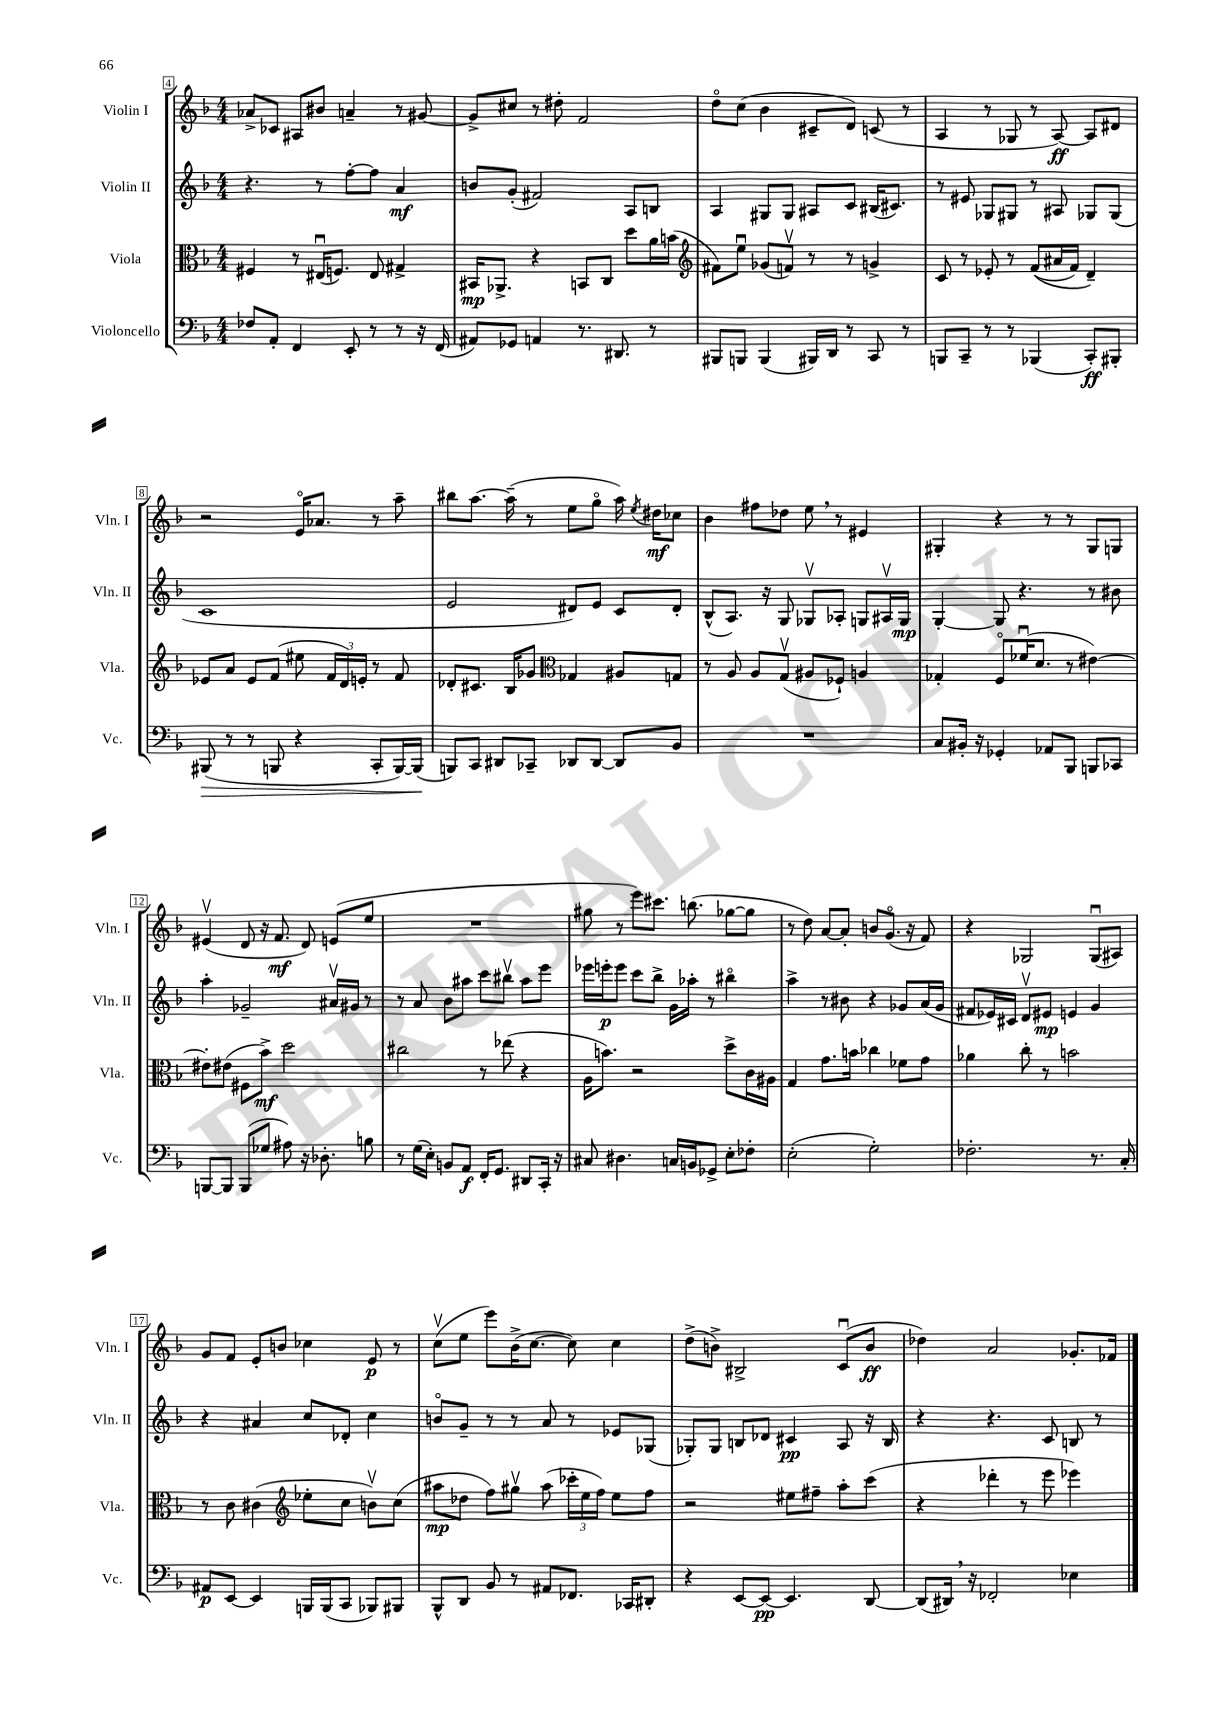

**kern	**dynam	**kern	**dynam	**kern	**dynam	**kern	**dynam
*part4	*part4	*part3	*part3	*part2	*part2	*part1	*part1
*staff4	*staff4	*staff3	*staff3	*staff2	*staff2	*staff1	*staff1
*I"Violoncello	*	*I"Viola	*	*I"Violin II	*	*I"Violin I	*
*I'Vc.	*	*I'Vla.	*	*I'Vln. II	*	*I'Vln. I	*
*clefF4	*	*clefC3	*	*clefG2	*	*clefG2	*
*k[b-]	*	*k[b-]	*	*k[b-]	*	*k[b-]	*
*M4/4	*	*M4/4	*	*M4/4	*	*M4/4	*
=4	=4	=4	=4	=4	=4	=4	=4
8F-X/L	.	4F#X/	.	4.r	.	8a-X^/L	.
8AA'/J	.	.	.	.	.	8c-X/J	.
4FF/	.	8r	.	.	.	8A#X/L	.
.	.	(16E#Xu/KL	.	8r	.	8b#X/J	.
.	.	8.Fn/J)	.	.	.	.	.
8EE'/	.	.	.	[8ff'\L	.	4an~/	.
8r	.	8E#/	.	8ff\J]	.	.	.
8r	.	4G#X^/	.	4a/	mf	8r	.
16r	.	.	.	.	.	[8g#X/	.
(16FF/	.	.	.	.	.	.	.
=5	=5	=5	=5	=5	=5	=5	=5
8AA#X/L)	.	16BB#X/KL	mp	8bn/L	.	8g#^/L]	.
.	.	8.AA-X^/J	.	.	.	.	.
8GG-X/J	.	.	.	(8g'/J	.	8cc#X/J	.
4AAn/	.	4r	.	2f#X/)	.	8r	.
.	.	.	.	.	.	8dd#X'\	.
8.r	.	8BBn/L	.	.	.	2f/	.
.	.	8C/J	.	.	.	.	.
8.DD#X/	.	.	.	.	.	.	.
.	.	8dd\L	.	8A/L	.	.	.
8r	.	16a\L	.	8Bn/J	.	.	.
.	.	(16bn\JJ	.	.	.	.	.
=6	=6	=6	=6	=6	=6	=6	=6
*	*	*clefG2	*	*	*	*	*
8BBB#X/L	.	8f#X\L)	.	4A/	.	8dd\L	.
8BBBn/J	.	8eeu\J	.	.	.	(8cc\J	.
(4BBB/	.	(8g-X/L	.	8G#X/L	.	4b-\	.
.	.	8fnv/J)	.	8G#/J	.	.	.
16BBB#X/LL)	.	8r	.	8A#X/L	.	8c#X~/L	.
16DD/JJ	.	.	.	.	.	.	.
8r	.	8r	.	8c/J	.	8d/J)	.
8CC/	.	4gn^/	.	(16B#X/KL	.	(8cn/	.
.	.	.	.	8.c#X/J)	.	.	.
8r	.	.	.	.	.	8r	.
=7	=7	=7	=7	=7	=7	=7	=7
8BBBn/L	.	8c/	.	8r	.	4A/	.
8CC~/J	.	8r	.	8e#X/	.	.	.
8r	.	8e-X'/	.	8G-X/L	.	8r	.
8r	.	8r	.	8G#X/J	.	8G-X/	.
(4BBB-X/	.	((8f/L	.	8r	.	8r	.
.	.	16a#X/L	.	8A#X/	.	[8A/)	ff
.	.	16f/JJ)	.	.	.	.	.
8CC'/L)	ff	4d~/)	.	8G-X/L	.	8A/L]	.
8BBB#X'/J	.	.	.	(8G-/J	.	8d#X/J	.
!!LO:LB:g=z
=8	=8	=8	=8	=8	=8	=8	=8
!	!LO:HP:b	!	!	!	!	!	!
(8BBB#X/	>	8e-X/L	.	1c	.	2r	.
8r	.	8a/J	.	.	.	.	.
8r	.	8e-/L	.	.	.	.	.
8BBBn/	.	(8f/J	.	.	.	.	.
4r	.	8ee#X\	.	.	.	16e/KL	.
.	.	.	.	.	.	8.a-X/J	.
.	.	24f/LL	.	.	.	.	.
.	.	24d/)	.	.	.	.	.
.	.	24en'/JJ	.	.	.	.	.
8CC'/L	.	8r	.	.	.	8r	.
[16BBB/L)	.	8f/	.	.	.	8aa~\	.
(16BBB/JJ]	.	.	.	.	.	.	.
.	]	.	.	.	.	.	.
=9	=9	=9	=9	=9	=9	=9	=9
8BBBn/L)	.	8d-X'/L	.	2e/	.	8bb#X\L	.
8CC/J	.	8.c#X/J	.	.	.	[8.aa\J	.
8DD#X/L	.	.	.	.	.	.	.
.	.	16B-/KL	.	.	.	(16aa~\]	.
8CC-X~/J	.	8g-X/J	.	.	.	8r	.
*	*	*clefC3	*	*	*	*	*
8DD-X/L	.	4G-X/	.	8d#X/L)	.	8ee\L	.
[8DD-/J	.	.	.	8e/J	.	8gg\J	.
8DD-/L]	.	8A#X/L	.	8c/L	.	16aa\)	.
.	.	.	.	.	.	8qee/	.
.	.	.	.	.	.	16dd#X\KL	mf
8BB-/J	.	8Gn/J	.	8d#'/J	.	8cc-X\J	.
=10	=10	=10	=10	=10	=10	=10	=10
1r	.	8r	.	(8B-^^/L	.	4b-\	.
.	.	8A/	.	8.A/J)	.	.	.
.	.	8A/L	.	.	.	8ff#X\L	.
.	.	.	.	16r	.	.	.
.	.	(8Gv/J	.	8G/	.	8dd-X\J	.
.	.	8A#X/L	.	8G-Xv/L	.	8ee,\	.
.	.	8F-X`/J)	.	8A-X'/J	.	8r	.
.	.	4An/	.	8Gn/L	.	4e#X/	.
.	.	.	.	16A#Xv/L	.	.	.
.	.	.	.	16G/JJ	mp	.	.
=11	=11	=11	=11	=11	=11	=11	=11
8C/L	.	4G-X'/	.	[4G'/	.	4G#X'/	.
16BB#X'/Jk	.	.	.	.	.	.	.
16r	.	.	.	.	.	.	.
4GG-X'/	.	8F/L	.	8G/]	.	4r	.
.	.	(16f-Xu/K	.	4.r	.	.	.
.	.	8.d/J	.	.	.	.	.
8AA-X/L	.	.	.	.	.	8r	.
8BBB-/J	.	8r	.	.	.	8r	.
8BBBn/L	.	[4e#X\)	.	8r	.	8G#/L	.
8CC-X/J	.	.	.	8b#X\	.	8Gn/J	.
!!LO:LB:g=z
=12	=12	=12	=12	=12	=12	=12	=12
[8BBBn/L	.	8e#X'\L]	.	4aa'\	.	(4e#Xv/	.
8BBB/J]	.	(8e#X\J	.	.	.	.	.
(8BBB/L	.	8F#X\L	.	2g-X~/	.	8d/	.
8G-X/J	.	8b-^\J)	mf	.	.	16r	.
.	.	.	.	.	.	8.f/	mf
8A#X\)	.	2dd\	.	.	.	.	.
16r	.	.	.	.	.	8d/)	.
8.D-X'\	.	.	.	.	.	.	.
.	.	.	.	16a#Xv/LL	.	(8en/L	.
.	.	.	.	16g#X/JJ	.	.	.
8Bn\	.	.	.	8r	.	8ee/J	.
=13	=13	=13	=13	=13	=13	=13	=13
8r	.	2cc#X\	.	8r	.	1r	.
(16G\LL	.	.	.	8a/	.	.	.
16E'\JJ)	.	.	.	.	.	.	.
8BBn/L	.	.	.	8b-\L	.	.	.
8AA/J	f	.	.	8aa#X\J	.	.	.
16FF'/KL	.	8r	.	8ccc\L	.	.	.
8.GG/J	.	.	.	.	.	.	.
.	.	(8ee-X\	.	8bb#Xv\J	.	.	.
8DD#X/L	.	4r	.	8aa#\L	.	.	.
16CC'/Jk	.	.	.	8eee\J	.	.	.
16r	.	.	.	.	.	.	.
=14	=14	=14	=14	=14	=14	=14	=14
8C#X/	.	16A\KL	.	16eee-X\LL	.	8gg#X\	.
.	.	8.bn\J)	.	16eeen'\J	p	.	.
4.D#X\	.	.	.	8eee\J	.	8r	.
.	.	2r	.	8ccc\L	.	8eee\L)	.
.	.	.	.	8bb-^\J	.	8.ccc#X\J	.
16Cn/LL	.	.	.	16g\LL	.	.	.
16BBn/J	.	.	.	16aa-X'\JJ	.	(8.bbn\	.
8GG-X^/J	.	.	.	8r	.	.	.
8E'\L	.	8dd^\L	.	4bb#X\	.	[8gg-X\L	.
8F-X'\J	.	16c\L	.	.	.	8gg-\J]	.
.	.	16A#X\JJ	.	.	.	.	.
=15	=15	=15	=15	=15	=15	=15	=15
(2E'\	.	4G/	.	4aa^\	.	8r	.
.	.	.	.	.	.	8dd\)	.
.	.	8.g\L	.	8r	.	[8a/L	.
.	.	.	.	8b#X\	.	8a'/J]	.
.	.	16bn\Jk	.	.	.	.	.
2G'\)	.	4cc-X\	.	4r	.	8bn/L	.
.	.	.	.	.	.	(8.g/J	.
.	.	8f-X\L	.	8g-X/L	.	.	.
.	.	.	.	.	.	16r	.
.	.	8g\J	.	(16a/L	.	8f/)	.
.	.	.	.	16g-/JJ	.	.	.
=16	=16	=16	=16	=16	=16	=16	=16
2.F-X'\	.	4a-X\	.	8f#X/L	.	4r	.
.	.	.	.	16e-X/L)	.	.	.
.	.	.	.	16c#X/JJ	.	.	.
.	.	8cc'\	.	8dv/L	.	2G-X/	.
.	.	8r	.	8e#X/J	mp	.	.
.	.	2bn\	.	4en/	.	.	.
8.r	.	.	.	4g/	.	(8G-u/L	.
.	.	.	.	.	.	8A#X/J)	.
16C'/	.	.	.	.	.	.	.
!!LO:LB:g=z
=17	=17	=17	=17	=17	=17	=17	=17
8AA#X/L	p	8r	.	4r	.	8g/L	.
[8EE/J	.	8c\	.	.	.	8f/J	.
4EE/]	.	(4c#X\	.	4a#X/	.	8e'/L	.
.	.	.	.	.	.	8bn/J	.
*	*	*clefG2	*	*	*	*	*
16BBBn/LL	.	8ee-X'\L	.	8cc/L	.	4cc-X\	.
(16BBB/J	.	.	.	.	.	.	.
8CC/J	.	8cc\J	.	8d-X'/J	.	.	.
8BBB-X/L)	.	8bnv\L)	.	4cc\	.	8e/	p
8BBB#X/J	.	(8cc\J	.	.	.	8r	.
=18	=18	=18	=18	=18	=18	=18	=18
8BBB-^^/L	.	8aa#X\L	mp	8bn/L	.	(8ccv\L	.
8DD/J	.	8dd-X\J	.	8g~/J	.	8ee\J	.
8BB-/	.	8ff\L)	.	8r	.	8eee\L)	.
8r	.	8gg#Xv\J	.	8r	.	(16b-^\K	.
.	.	.	.	.	.	[8.cc\J	.
8AA#X/L	.	(8aa#\	.	8a/	.	.	.
8.FF-X/J	.	24ccc-X'\LL	.	8r	.	8cc\])	.
.	.	24ee\	.	.	.	.	.
.	.	24ff\JJ)	.	.	.	.	.
.	.	8ee\L	.	8e-X/L	.	4cc\	.
16CC-X/KL	.	.	.	.	.	.	.
8DD#X'/J	.	8ff\J	.	(8G-X/J	.	.	.
=19	=19	=19	=19	=19	=19	=19	=19
4r	.	2r	.	8G-X'/L)	.	(8dd^\L	.
.	.	.	.	8G-/J	.	8bn^\J)	.
[8EE/L	.	.	.	8Bn/L	.	2B#X^/	.
8EE/J_	pp	.	.	8d-X/J	.	.	.
4.EE/]	.	8ee#X\L	.	4c#X/	pp	.	.
.	.	8ff#X~\J	.	.	.	.	.
.	.	8aa'\L	.	8A/	.	(8cu/L	.
[8DD/	.	(8ccc\J	.	16r	.	8b/J	ff
.	.	.	.	16B/	.	.	.
=20	=20	=20	=20	=20	=20	=20	=20
(8DD/L]	.	4r	.	4r	.	4dd-X\)	.
16DD#X,/Jk)	.	.	.	.	.	.	.
16r	.	.	.	.	.	.	.
2FF-X'/	.	4ddd-X'\	.	4.r	.	2a/	.
.	.	8r	.	.	.	.	.
.	.	8eee\	.	8c/	.	.	.
4E-X\	.	4eee-X\)	.	8Bn/	.	8.g-X'/L	.
.	.	.	.	8r	.	.	.
.	.	.	.	.	.	16f-X/Jk	.
==	==	==	==	==	==	==	==
*-	*-	*-	*-	*-	*-	*-	*-
